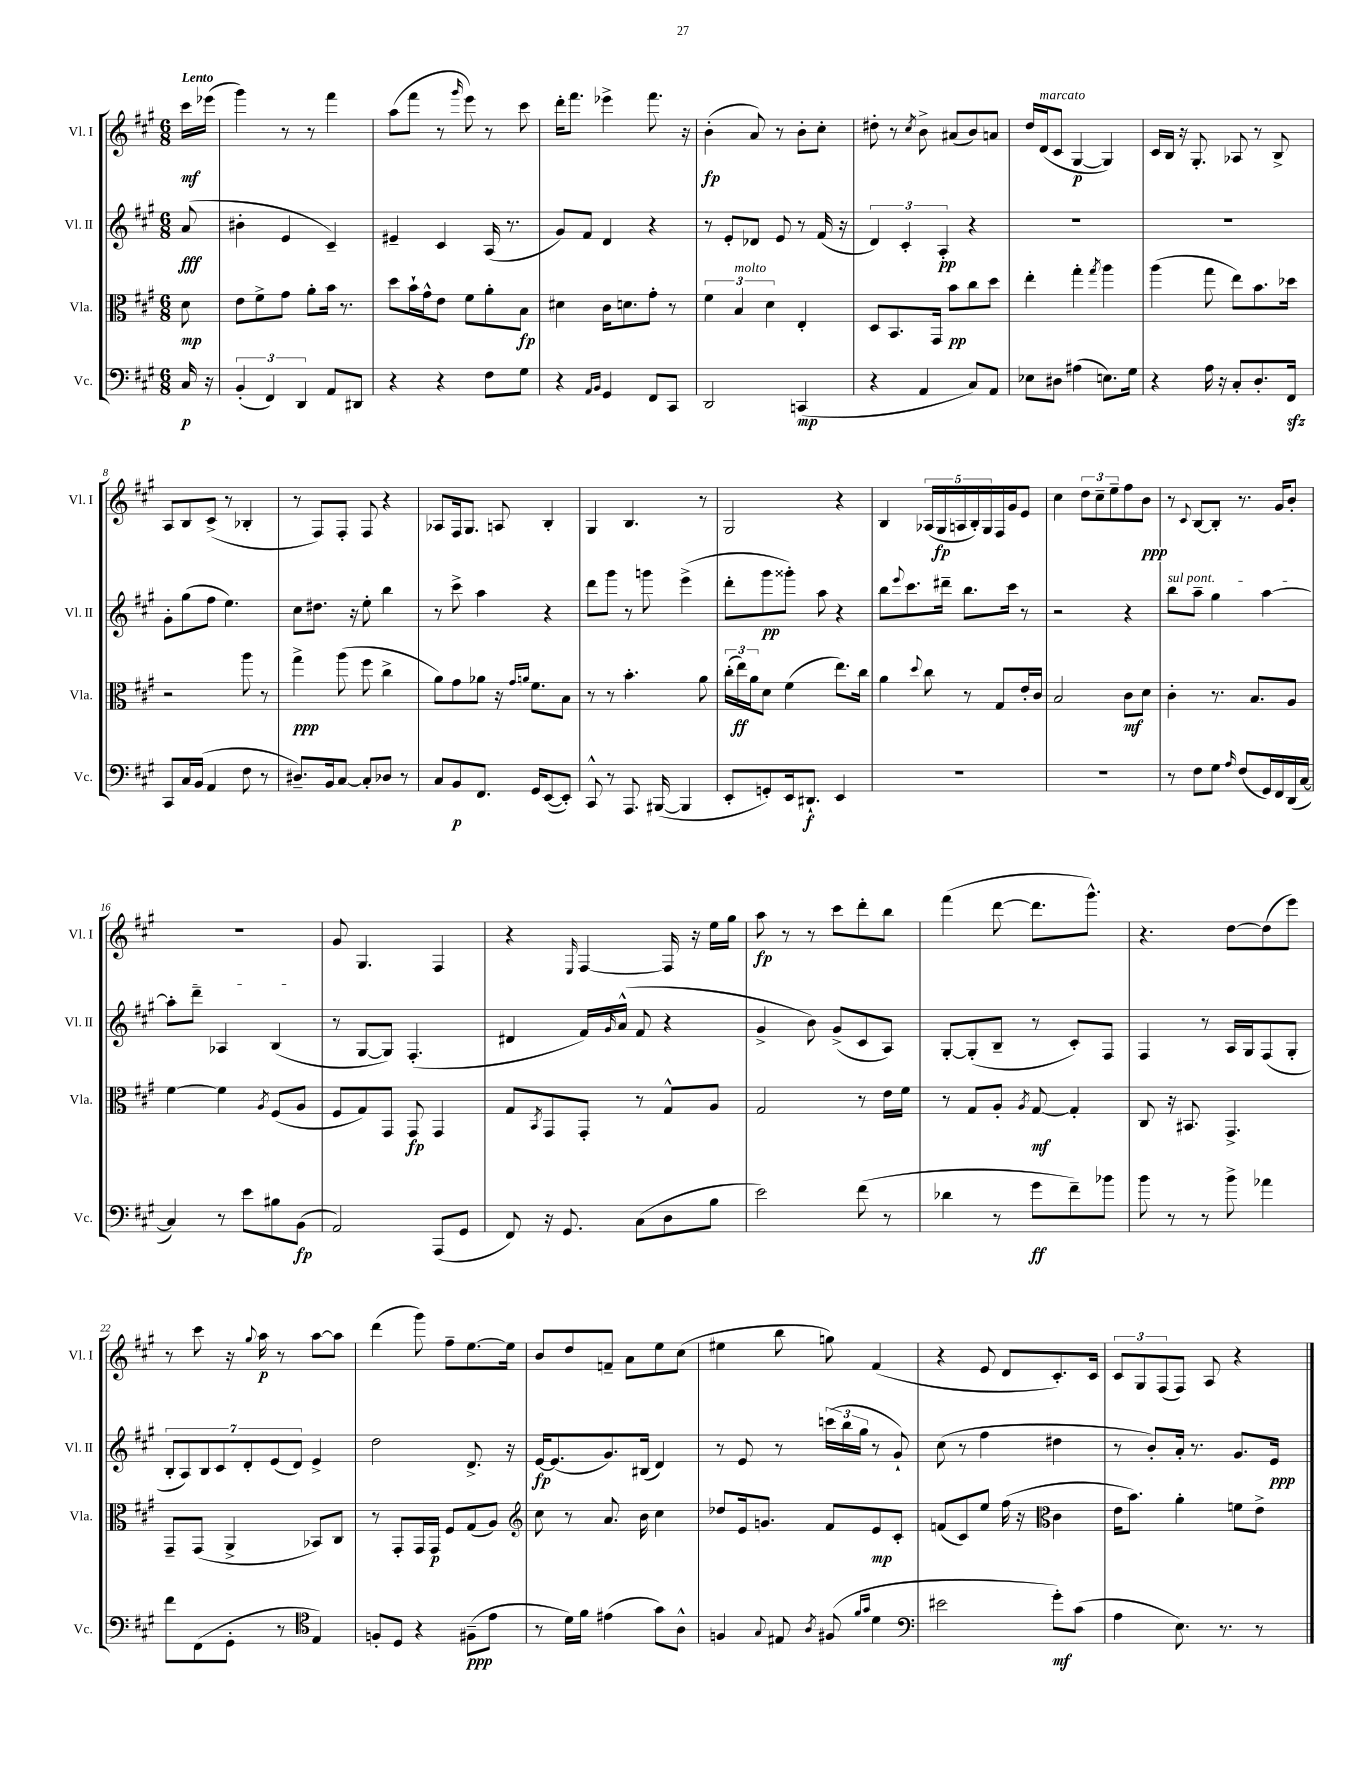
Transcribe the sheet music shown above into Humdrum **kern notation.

**kern	**kern	**kern	**kern
*staff4	*staff3	*staff2	*staff1
*clefF4	*clefC3	*clefG2	*clefG2
*k[f#c#g#]	*k[f#c#g#]	*k[f#c#g#]	*k[f#c#g#]
*M6/8	*M6/8	*M6/8	*M6/8
16C#/	8d\	(8a/	16ccc#\LL
16r	.	.	(16eee-\JJ
=	=	=	=
(6BB'/	8e\L	4b#'\	4ggg#\)
.	8f#^\	.	.
6FF#/)	.	.	.
.	8g#\J	4e/	8r
6DD/	.	.	.
.	8a'\L	.	8r
8AA/L	16b\Jk	4c#~/)	4fff#\
.	8.r	.	.
8DD#/J	.	.	.
=	=	=	=
4r	8dd\L	4e#~/	(8aa\L
.	16b`\L	.	8fff#\J
.	16g#^^\J	.	.
4r	8e\J	4c#/	8r
.	.	.	16qqggg#/
.	8f#\L	.	8eee\)
8F#\L	8a'\	(16A/	8r
.	.	8.r	.
8G#\J	8B\J	.	8ccc#\
=	=	=	=
4r	4d#\	8g#/L)	16ddd'\LK
.	.	.	8.fff#\J
.	.	8f#/J	.
16qqAA/LL	.	.	.
16qqBB/JJ	.	.	.
4GG#/	16c#\LK	4d/	4eee-^\
.	8.d\	.	.
8FF#/L	8g#'\J	4r	8.fff#\
8CC#/J	8r	.	.
.	.	.	16r
=	=	=	=
2DD/	6f#\	8r	(4b'\
.	.	8e'/L	.
.	6B/	.	.
.	.	8d-/J	8a/)
.	6d\	.	.
.	.	8e/	8r
(4CC/	4E'/	8r	8b'\L
.	.	(16f#/	8cc#'\J
.	.	16r	.
=	=	=	=
4r	8D/L	6d/)	8dd#'\
.	8.BB/	.	8r
.	.	6c#'/	.
.	.	.	8qcc#/
4AA/	.	.	8b^\
.	16GG#/Jk	.	.
.	.	6A'/	.
.	8b\L	.	(8a#/L
8C#/L)	8cc#\	4r	8b/)
8AA/J	8dd\J	.	8a/J
=	=	=	=
8E-\L	4ee'\	2.r	16dd/LL
.	.	.	(16d/J
8D#\J	.	.	8c#/J
(4A#\	4gg#'\	.	[4G#/
.	8qgg#/	.	.
8.E\L)	4aa\	.	4G#/])
16G#\Jk	.	.	.
=	=	=	=
4r	(4aa\	2.r	16c#/LL
.	.	.	16B/JJ
.	.	.	16r
.	.	.	8.G#'/
16A\	8gg#\	.	.
16r	.	.	.
8C#'/L	8ee\L)	.	8A-/
8.D'/	8.b\	.	8r
.	.	.	8B^/
16FF#/Jk	16dd-\Jk	.	.
=	=	=	=
8CC#/L	2r	8g#'\L	8A/L
16C#/L	.	(8gg#\	8B/
(16BB/JJ	.	.	.
4AA/	.	8ff#\J	(8c#^/J
.	.	4.ee\)	8r
8F#\	8aa\	.	4B-'/
8r	8r	.	.
=	=	=	=
8.D#~/L)	4gg#^\	8cc#\L	8r
.	.	8.dd#\J	8F#/L)
16BB/k	.	.	.
[8C#/J	(8aa\	.	8F#'/J
.	.	16r	.
8C#'/]L	8ff#\	8ee'\	8F#/
8D-/J	4cc#^\	4bb\	4r
8r	.	.	.
=	=	=	=
8C#/L	8a\L)	8r	8A-/L
8BB/	8g#\	8ccc#^\	16F#/k
.	.	.	8.G#/J
8.FF#/J	8a-\J	4aa\	.
.	16r	.	8A/
.	16qqg#/LL	.	.
.	16qqa/JJ	.	.
16GG#/LK	8.f#\L	.	.
([8EE/	.	4r	4B'/
8EE'/]J)	8B\J	.	.
=	=	=	=
8CC#^^/	8r	8ddd\L	4G#/
8r	8r	8ggg#\J	.
8.AAA/	4.b'\	8r	4.B/
.	.	8ggg\	.
([16BBB#/	.	.	.
4BBB#/]	.	(4eee^\	.
.	8a\	.	8r
=	=	=	=
8EE'/L	(24cc#'\LL	8ddd'\L	2G#/
.	24ee\)	.	.
.	24a\J	.	.
8GG'/)	8d\J	8ggg#\	.
16EE/k	(4f#\	8ggg##'\J)	.
8.DD#`/J	.	.	.
.	.	8aa\	.
4EE/	8.ee\L)	4r	4r
.	16cc#\Jk	.	.
=	=	=	=
2.r	4a\	8bb\L	4B/
.	.	8qqeee/	.
.	.	8.ccc#\	.
.	8qqdd/	.	.
.	8cc#\	.	(20A-/LL
.	.	.	20G#/
.	.	16ddd#~\Jk	.
.	.	.	20A/
.	8r	8.bb\L	.
.	.	.	20B'/)
.	.	.	20G#/
.	8G#/L	.	16F#/
.	.	16ccc#\Jk	16g#/J
.	16e'/L	8r	8e/J
.	16c#/JJ	.	.
=	=	=	=
2.r	2B/	2r	4cc#\
.	.	.	12dd\L
.	.	.	12cc#~\
.	.	.	12ee~\
.	8c#\L	4r	8ff#\
.	8d\J	.	8b\J
=	=	=	=
8r	4c#'\	8bb\L	8r
.	.	.	8qqc#/
8F#\L	.	8aa~\J	[8B/L
8G#\J	8.r	4gg#\	8B'/]J
16qqA/	.	.	.
(8F#/L	.	.	8.r
.	8.B/L	.	.
16GG#/L)	.	[4aa\	.
16FF#/	.	.	16g#/LK
(16DD/	8A/J	.	8b'/J
[16C#/JJ	.	.	.
=	=	=	=
4C#/])	[4f#\	8aa'\]L	2.r
.	.	8ddd~\J	.
8r	4f#\]	4A-/	.
8e\L	.	.	.
.	8qA/	.	.
8B#\	(8F#/L	(4B/	.
(8BB\J	8A/J	.	.
=	=	=	=
2AA/)	8F#/L	8r	8g#/
.	8G#/)	[8G#/L	4.G#/
.	8GG#/J	8G#/]J)	.
.	8GG#/	(4.F#'/	.
(8AAA/L	4GG#/	.	4F#/
8GG#/J	.	.	.
=	=	=	=
8FF#/)	8G#/L	4d#/	4r
.	8qBB/	.	.
16r	8GG#/	.	.
8.GG#/	.	.	.
.	.	.	16qqE/
.	8GG#'/J	16f#/LL)	[4F#/
.	.	16qqg#/	.
.	.	(16a^^/JJ	.
(8C#\L	8r	8f#/	.
8D\	8G#^^/L	4r	16F#/]
.	.	.	16r
8B\J	8A/J	.	16ee\LL
.	.	.	16gg#\JJ
=	=	=	=
2e\)	2G#/	4g#^/	8aa\
.	.	.	8r
.	.	8b\)	8r
.	.	(8g#^/L	8ccc#\L
(8f#\	8r	8c#/	8ddd'\
8r	16e\LL	8A/J)	8bb\J
.	16f#\JJ	.	.
=	=	=	=
4d-\	8r	[8G#'/L	(4fff#\
.	8G#/L	(8G#'/]	.
8r	8A'/J	8B~/J	[8ddd\
.	8qA/	.	.
8g#\L	[8G#/	8r	8.ddd\]L
8f#~\)	4G#'/]	8c#'/L)	.
.	.	.	8.ggg#^^\J)
8b-\J	.	8F#/J	.
=	=	=	=
8b\	8C#/	4F#/	4.r
8r	16r	.	.
.	8.BB#/	.	.
8r	.	8r	.
8b^\	4.GG#^/	16A/LL	[8dd\L
.	.	16G#/J	.
4a-\	.	(8F#/	(8dd\]
.	.	8G#'/J	8eee\J)
=	=	=	=
8f#\L	8GG#~/L	14B'/L	8r
.	.	14A/)	.
(8FF#\	(8GG#/J	.	8ccc#\
.	.	14B/	.
.	.	14c#/	.
8GG#'\J	4AA^/	.	16r
.	.	14d'/	.
.	.	.	8qqgg#/
.	.	.	16aa\
.	.	(14e/	.
8r	.	.	8r
.	.	14d/J)	.
*clefC4	*	*	*
4E/)	8BB-/L)	4e^/	[8aa\L
.	8C#/J	.	8aa\]J
=	=	=	=
8F'/L	8r	2dd\	(4ddd\
8D/J	8GG#'/L	.	.
4r	16GG#/L	.	8ggg#\)
.	16GG#/JJ	.	.
.	8F#/L	.	8ff#~\L
(8F#~\L	(8G#/	8.d^/	[8.ee\
8e\J	8A/J)	.	.
.	.	16r	16ee\]Jk
=	=	=	=
*	*clefG2	*	*
8r	8cc#\	[16e/LK	8b/L
.	.	(8.e/]	.
16d\LL)	8r	.	8dd/
16f#\JJ	.	.	.
(4e#\	8.a/	8.g#/)	8f~/J
.	.	.	8a\L
.	16b\	(16B#/Jk	.
8g#\L)	4cc#\	4d/)	8ee\
8A^^\J	.	.	(8cc#\J
=	=	=	=
4F/	8dd-/L	8r	4ee#\
.	16e/k	8e/	.
.	8.g/J	.	.
8qqG#/	.	.	.
8E#/	.	8r	8bb\
8qA/	.	.	.
(8F#/	8f#/L	(24ccc\LL	8gg\)
.	.	24bb\	.
.	.	24gg#\JJ	.
16qqf#/LL	.	.	.
16qqg#/JJ	.	.	.
4d\	8e/	8r	(4f#/
.	8c#'/J	8g#`/)	.
=	=	=	=
*clefF4	*	*	*
2e#\	(8f/L	(8cc#\	4r
.	8c#/)	8r	.
.	8ee/J	4ff#\	8e/
.	(16ff#\	.	8d/L
.	16r	.	.
*	*clefC3	*	*
8g#'\L)	4c#\	4dd#\	8.c#'/)
(8c#\J	.	.	.
.	.	.	16c#/Jk
=	=	=	=
4A\	16e\LK	8r	12c#/L
.	8.b\J)	.	.
.	.	.	12G#/
.	.	8b'/L)	.
.	.	.	(12F#/
8.E\)	4a'\	16a'/Jk	8F#/J)
.	.	8.r	.
.	.	.	8A/
8.r	.	.	.
.	8f\L	8.g#/L	4r
8r	8e^\J	.	.
.	.	16e/Jk	.
==	==	==	==
*-	*-	*-	*-
